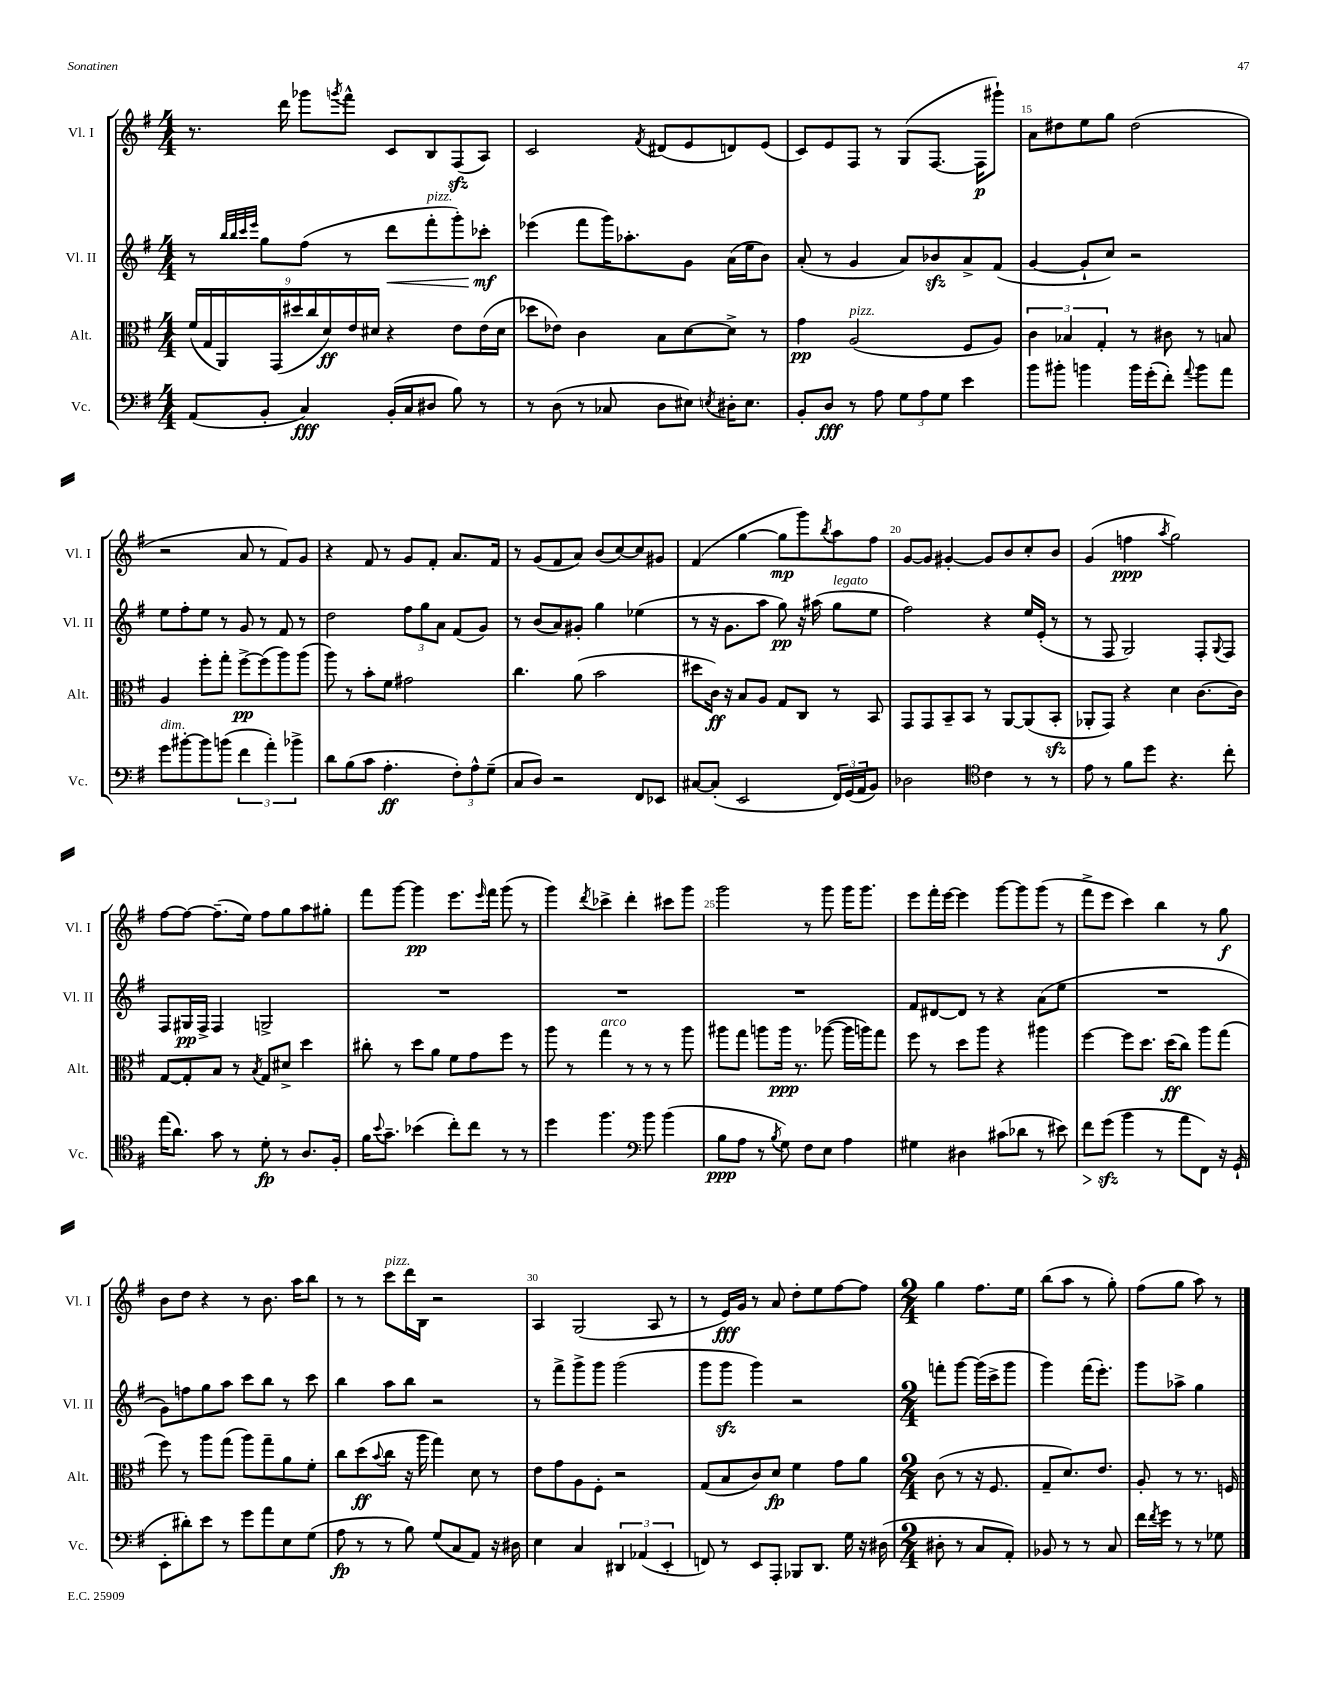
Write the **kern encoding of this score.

**kern	**kern	**kern	**kern
*staff4	*staff3	*staff2	*staff1
*clefF4	*clefC3	*clefG2	*clefG2
*k[f#]	*k[f#]	*k[f#]	*k[f#]
*M4/4	*M4/4	*M4/4	*M4/4
(8AA	(18f#	8r	8.r
.	18G	.	.
.	18AA)	.	.
.	.	32qqbb	.
.	.	32qqbb	.
.	.	32qqccc	.
.	.	32qqeee	.
8BB'	.	8gg	.
.	(18GG	.	.
.	.	.	16ddd
.	18dd#	.	.
4C)	.	(8ff#	8ggg-
.	18cc	.	.
.	18d)	.	.
.	.	.	8qggg
.	.	8r	8fff#^^
.	18e	.	.
.	18d#	.	.
(16BB'	4r	8ddd	8c
16C	.	.	.
8D#	.	8fff#'	8B
8B)	8e	8ggg')	(8F#
8r	(16e	8ccc-'	8A)
.	16d#	.	.
=	=	=	=
8r	8dd-	(4eee-	2c
(8D	8e-)	.	.
8r	4c	8fff#	.
8C-	.	16ggg)	.
.	.	8.aa-'	.
.	.	.	8qf#
8D	8B	.	(8d#
8E#)	[8d	8g	8e
8qE	.	.	.
16D#'	8d^]	(16a	8d)
8.E	.	16ee	.
.	8r	8b)	(8e
=	=	=	=
8BB'	4g	(8a'	8c)
8D	.	8r	8e
8r	(2A	4g	8F#
8A	.	.	8r
12G	.	8a)	(8G
12A	.	.	.
.	.	8b-	[8.F#
12G	.	.	.
4e	8F#	8a^	.
.	.	.	16F#]
.	8A)	(8f#	8ggg#`)
=	=	=	=
8b	6c	[4g	8a
8b#'	.	.	8dd#
.	6B-	.	.
4b	.	8g`]	8ee
.	6G'	.	.
.	.	8cc)	8gg
16b	8r	2r	(2dd#
(16g'	.	.	.
8f#')	8c#	.	.
8qqa	.	.	.
8b	8r	.	.
8a	8B	.	.
=	=	=	=
8g	4A	8ee	2r
[8b#'	.	8ff#'	.
8b#]	8ff#'	8ee	.
(8b	8gg'	8r	.
6f#	[8ff#^	8g	8a
.	(8ff#]	8r	8r
6a')	.	.	.
.	8aa)	8f#	8f#)
6b-^	.	.	.
.	(8aa	8r	8g
=	=	=	=
8d	8aa)	2dd	4r
(8B	8r	.	.
8c	8b'	.	8f#
4.A'	8f#	.	8r
.	2g#	12ff#	8g
.	.	12gg	.
.	.	.	8f#'
.	.	12a	.
12F#')	.	(8f#	8.a
12A^^	.	.	.
.	.	8g)	.
(12G~	.	.	.
.	.	.	16f#
=	=	=	=
8C	4.cc	8r	8r
8D)	.	(8b	(8g
2r	.	8a)	8f#
.	(8a	8g#'	8a)
.	2b	4gg	(8b
.	.	.	[8cc)
8FF#	.	(4ee-	8cc]
8EE-	.	.	8g#
=	=	=	=
[8C#	8dd#	8r	(4f#
(8C#']	16c)	16r	.
.	16r	8.g	.
2EE	8B	.	[4gg
.	8A	8aa	.
.	8G	8gg)	8gg]
.	8C	16r	8ggg)
.	.	(16aa#	.
.	.	.	8qbb
24FF#)	8r	8gg	8aa
(24GG	.	.	.
24AA	.	.	.
8BB)	8BB	8ee	8ff#
=	=	=	=
2D-	8GG	2ff#)	[8g
.	8GG	.	8g]
.	8BB~	.	[4g#'
.	8BB	.	.
*clefC4	*	*	*
4c	8r	4r	8g#]
.	[8AA	.	8b
8r	(8AA]	16ee	8cc'
.	.	(16e'	.
8r	8BB'	8r	8b
=	=	=	=
8e	8AA-'	8r	(4g
8r	8GG)	8F#	.
8f#	4r	2G)	4ff
8dd	.	.	.
.	.	.	8qaa
4.r	4d	.	2gg)
.	[8.c	8F#'	.
.	.	8qqG	.
8cc'	.	8F#	.
.	16c]	.	.
=	=	=	=
(16ee	[8G	8F#	[8ff#
8.a)	.	.	.
.	8G']	16G#	8ff#_
.	.	16F#^	.
8g	8B	4F#	(8.ff#~]
8r	8r	.	.
.	.	.	16ee)
.	8qB	.	.
8d'	8G	2G^	8ff#
8r	8d#^	.	8gg
8.A	4dd	.	8aa
.	.	.	8gg#'
16F#'	.	.	.
=	=	=	=
16f#	8cc#'	1r	8fff#
8qqb	.	.	.
8.g~	.	.	.
.	8r	.	[8ggg
(4b-	8dd	.	4ggg]
.	8a	.	.
8cc')	8f#	.	8.eee
8cc	8g	.	.
.	.	.	16qqeee
.	.	.	16fff#
8r	8ff#	.	(8ggg
8r	8r	.	8r
=	=	=	=
4dd	8aa	1r	4ggg)
.	8r	.	.
.	.	.	8qddd
4.ff#	4gg	.	4ccc-^
.	8r	.	4ddd'
*clefF4	*	*	*
8b	8r	.	.
(4b	8r	.	8ccc#
.	8aa	.	8ggg
=	=	=	=
8B	8aa#	1r	2ggg
8A	8gg	.	.
8r	8aa	.	.
8qB	.	.	.
8G)	16aa	.	.
.	8.r	.	.
8F#	.	.	8r
8E	([8aa-	.	8ggg
4A	16aa-]	.	16ggg
.	16aa)	.	8.ggg
.	8gg	.	.
=	=	=	=
4G#	8ff#	8f#	8eee
.	8r	[8d#	16fff#'
.	.	.	[16eee
4D#	8dd	8d#]	4eee]
.	8aa	8r	.
(8c#	4r	4r	[8ggg
8d-	.	.	8ggg]
8r	4aa#	(8a	(8ggg
8e#)	.	8ee	8r
=	=	=	=
8f#	[4ff#	1r	8fff#^
(8g	.	.	8eee
4b	8ff#]	.	4ccc)
.	8.dd	.	.
8r	.	.	4bb
.	(16dd	.	.
8a	8cc)	.	.
8FF#)	8aa	.	8r
16r	(8gg	.	8gg
(16GG`	.	.	.
=	=	=	=
8EE'	8ff#)	8g)	8b
8d#')	8r	8ff	8dd
8e	8aa	8gg	4r
8r	(8gg	8aa	.
8g	8aa)	8ccc	8r
8a	8gg~	8bb	8.b
8E	8a	8r	.
.	.	.	16aa
(8G	8f#'	8ccc	8bb
=	=	=	=
8A	8cc	4bb	8r
8r	(8dd	.	8r
.	8qqb	.	.
8r	8cc	8aa	8ccc
8B)	16r	8bb	16ddd
.	16aa	.	16B
(8G	4gg)	2r	2r
8C	.	.	.
8AA)	8d	.	.
16r	8r	.	.
16D#	.	.	.
=	=	=	=
4E	8e	8r	4A
.	8g	8fff#^	.
4C	8A	8ggg^	(2G
.	8F#'	8ggg	.
6DD#	2r	(2ggg	.
(6AA-	.	.	.
.	.	.	8A
6EE'	.	.	.
.	.	.	8r
=	=	=	=
8FF)	(8G	8ggg	8r
8r	8B	8ggg	16e)
.	.	.	16g
8EE	8c)	4ggg)	8r
8AAA'	8d	.	8a
8BBB-	4f#	2r	8dd'
8.DD	.	.	8ee
.	8g	.	[8ff#
16G	.	.	.
16r	8a	.	8ff#]
(16D#	.	.	.
=	=	=	=
*M2/4	*M2/4	*M2/4	*M2/4
8D#'	(8c	8fff'	4gg
8r	8r	[8ggg	.
8C	16r	(16ggg]	8.ff#
.	8.F#	16ccc^	.
8AA')	.	8ggg	.
.	.	.	16ee
=	=	=	=
8BB-	8G~	4ggg)	(8bb
8r	8.d)	.	8aa
8r	.	(16fff#	8r
.	8.e	8.eee')	.
8C	.	.	8gg')
=	=	=	=
16f#	8A'	8ggg	(8ff#
8qf#	.	.	.
16g	.	.	.
8r	8r	8aa-^	8gg
8r	8.r	4gg	8aa)
8G-	.	.	8r
.	16F	.	.
==	==	==	==
*-	*-	*-	*-
